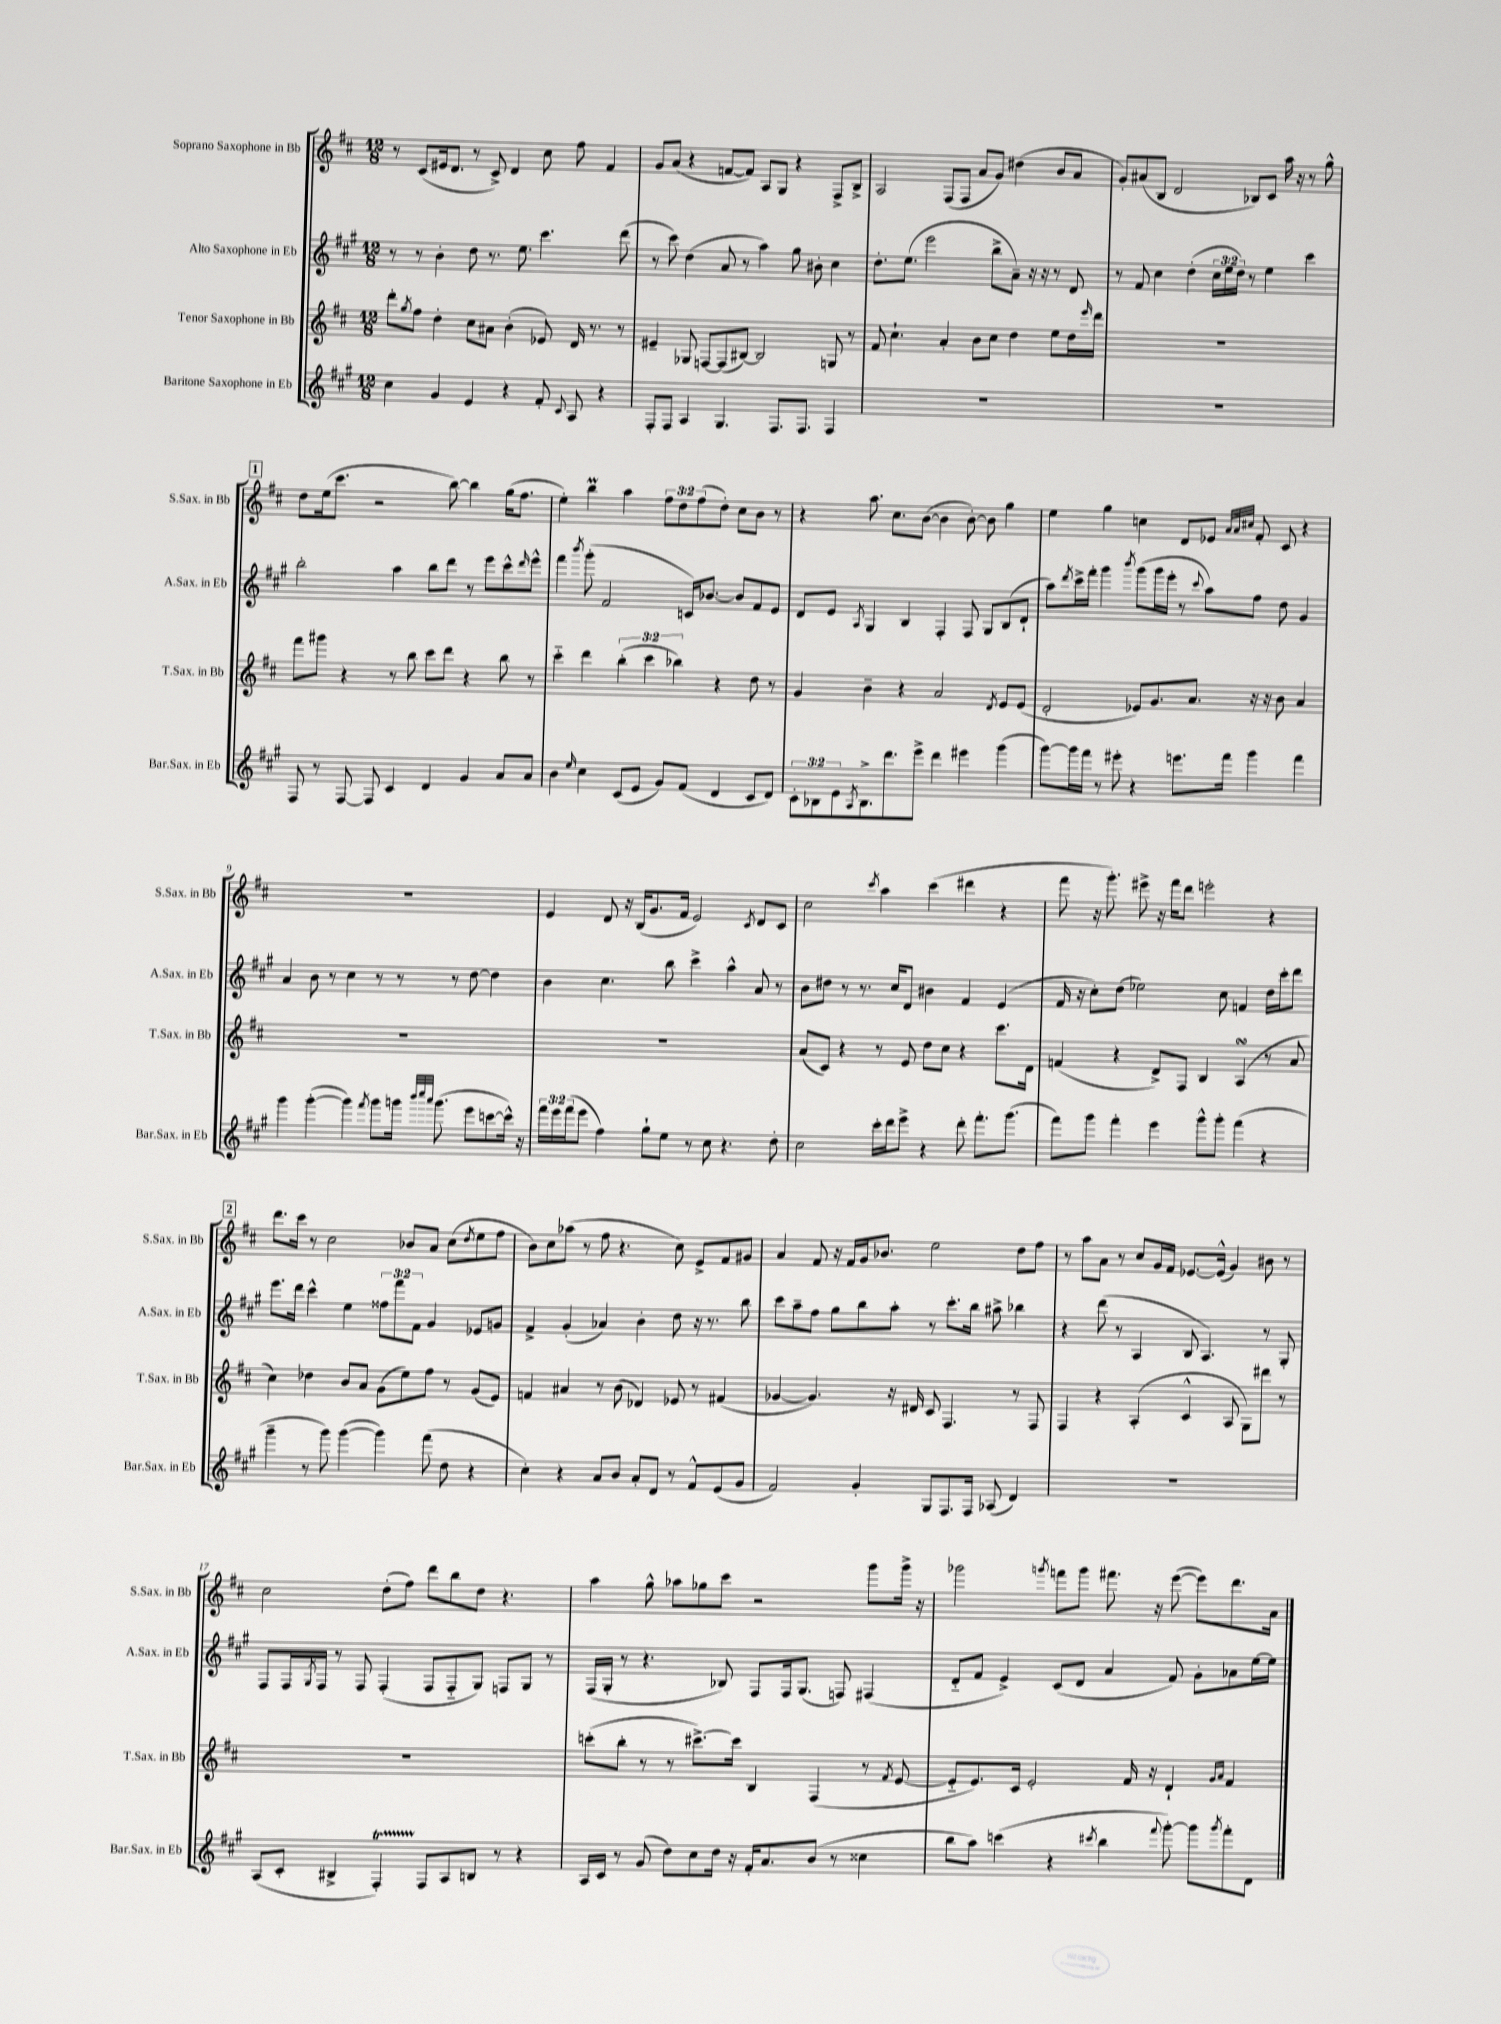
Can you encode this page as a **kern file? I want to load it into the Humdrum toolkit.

**kern	**kern	**kern	**kern
*staff4	*staff3	*staff2	*staff1
*clefG2	*clefG2	*clefG2	*clefG2
*k[f#c#g#]	*k[f#c#]	*k[f#c#g#]	*k[f#c#]
*M12/8	*M12/8	*M12/8	*M12/8
4cc#	8ddd'	8r	8r
.	8qgg	.	.
.	8ff#	8r	(8c#
4g#	4dd'	4b'	16e#
.	.	.	8.d
4e	8cc#	8dd	8r
.	8a#	8.r	8c#^)
4r	(4b'	.	4d
.	.	8.ee	.
8f#'	8e-)	4.ccc#	8cc#
8qqc#	.	.	.
8A	16d	.	8ff#
.	8.r	.	.
4r	.	.	4f#
.	8r	(8ddd	.
=	=	=	=
8F#'	4e#~	8r	8g
8F#	.	8ccc#)	(8a
4A	8G-	(4dd	4r
.	[8F	.	.
4.G#	(8F]	8a	[8f
.	[8B#)	8r	8f])
.	2B#]	4aa)	8A
8.F#	.	.	8G
.	.	8gg#	4r
8.F#	.	.	.
.	.	8b#'	.
4F#	8G	4cc#	8F#^
.	8r	.	8B^
=	=	=	=
1.r	8f#	8.dd'	2A
.	4.cc#`	.	.
.	.	(8.ee	.
.	.	2eee	.
.	4a'	.	(8F#
.	.	.	8F#
.	8b	.	8a
.	8cc#	8bb^	8g)
.	4dd	8a~)	(4dd#
.	.	16r	.
.	.	16r	.
.	8ee	8r	8b
.	16dd	8d	8a
.	16qqeee	.	.
.	16ddd	.	.
=	=	=	=
1.r	1.r	8r	8g')
.	.	8f#	(8a#
.	.	4cc#	8B
.	.	.	2d
.	.	(4dd'	.
.	.	24cc#	.
.	.	24ee	.
.	.	24dd)	.
.	.	8r	8B-)
.	.	4ee	8c#
.	.	.	16aa
.	.	.	16r
.	.	4ccc#	8r
.	.	.	8gg^^
=	=	=	=
8F#	8fff#	2bb'	8dd
8r	8ggg#	.	(16ee
.	.	.	8.ccc#
[8F#	4r	.	.
8F#]	.	.	2r
4c#	8r	4aa	.
.	8bb	.	.
4d	8ccc#	8bb	.
.	8ddd	8ddd	[8bb)
4g#	4r	8r	4bb]
.	.	8eee	.
8a	8bb	8ccc#^^	(16gg
.	.	.	8.ff#
.	.	16qqddd	.
8a	8r	8eee^^	.
=	=	=	=
4b	4ccc#'~	4fff#	4ee')
16qqee	.	8qbbb	.
4cc#	4ddd	(8ggg#'	4bb
.	.	2f#	.
(8c#	(6bb'	.	4aa
8e	.	.	.
.	6ccc#	.	.
8g#)	.	.	12ff#
.	6bb-)	.	12dd
(8f#	.	16c)	.
.	.	.	(12ff#
.	.	[8.b-	.
4d	4r	.	8dd')
.	.	8b-]	8cc#
8c#	8dd	8f#	8b
8d)	8r	8e	8r
=	=	=	=
12c#'	4g	8d	4r
12B-	.	.	.
.	.	8e	.
12e	.	.	.
8qA	.	8qA	.
8.B-^	4b~	4G#	8.aa
8.ddd	.	.	8.cc#
.	4r	4B	.
8eee^	.	.	([8b
4ddd	2a	4F#'	4b]
4eee#	.	8F#	[8b')
.	.	8G#	8b]
.	8qd	.	.
(4ggg#	8e	(8B	4gg
.	(8e	8d`	.
=	=	=	=
[8ggg#)	2d'	8aa)	4ee
.	.	8qddd	.
16ggg#]	.	16ccc#^	.
16fff#	.	16fff#'	.
8r	.	4ggg#	4gg
8eee#'	.	.	.
.	.	8qbbb	.
4r	8e-)	(8ggg#	4cc
.	8.g	16ggg#	.
.	.	16eee'	.
8.eee	.	8r	8d
.	8.a	.	.
.	.	8qqccc#	.
.	.	8aa)	8e-
16fff#	.	.	.
.	.	.	32qqa
.	.	.	32qqa
.	.	.	32qqcc#
4ggg#	16r	8ff#	8f#'
.	16r	.	.
.	8b	8dd	8c#
4fff#	4a	4g#	4r
=	=	=	=
4ggg#	1.r	4a	1.r
([4ggg#'	.	8b	.
.	.	8r	.
4ggg#])	.	4cc#	.
8qfff#	.	.	.
8ggg#	.	8r	.
16ggg	.	8r	.
32qqbbb	.	.	.
32qqcccc#	.	.	.
32qqaaa	.	.	.
(8.ggg	.	.	.
.	.	8r	.
8eee	.	[8dd	.
[8ccc	.	4dd]	.
16ccc^^])	.	.	.
16r	.	.	.
=	=	=	=
24fff#	1.r	4b	4e
24eee	.	.	.
(24fff#	.	.	.
8eee	.	.	.
4ff#)	.	4.cc#	8d
.	.	.	16r
.	.	.	(16B
8gg#`	.	.	8.g
8ee	.	8bb	.
.	.	.	16f#
8r	.	4ccc#^	2e)
8cc#	.	.	.
4.r	.	4aa^^	.
.	.	.	8qc#
.	.	8a	8d
8dd'	.	8r	8c#
=	=	=	=
2cc#	(8a	8b	2cc#
.	8c#)	8dd#	.
.	4r	8r	.
.	.	8.r	.
.	.	.	8qccc#
16ccc#'	8r	.	4aa
16ddd	.	16cc#	.
8eee^	8e	8d	.
4r	8dd	4b#	(4ccc#
.	8cc#	.	.
8ddd'	4r	4f#	4ddd#
8.fff#'	.	.	.
.	8.ccc#	(4e	4r
(8.ggg#	.	.	.
.	16d	.	.
=	=	=	=
8fff#)	(4f	16f#	8fff#
.	.	16r	.
8ggg#	.	8cc#')	16r
.	.	.	8.ggg')
4fff#'	4r	(8dd	.
.	.	2ee-)	8eee#^
4eee	8d^)	.	16r
.	.	.	16fff#
.	8F#	.	8ddd
8ggg#^^	4B	.	2eee'
8ggg#'	.	8cc#	.
(4fff#	(4A	4f	.
4r	8r	16dd	4r
.	.	16ccc#'	.
.	8a	8ddd	.
=	=	=	=
4ggg#~	4cc#)	8.eee	8.ddd
.	.	16ddd	16ccc#
8r	4dd-	4ccc#^^	8r
8ggg#)	.	.	2cc#
([4ggg#	8b	4ee	.
.	8a	.	.
4ggg#])	(8g	12ff##	.
.	.	12fff#	.
.	8ee)	.	8b-
.	.	12f#	.
(8fff#	8ff#	4g#	8a
8dd	8r	.	(8cc#
.	.	.	8qdd
4r	(8g	8e-	8ee
.	8e)	8g	8ff#
=	=	=	=
4cc#')	4f	4f#^	8b)
.	.	.	8cc#
4r	4a#	(4g#'	(8aa-
.	.	.	8r
8a	8r	4a-)	8ff#
8b	(8b	.	4.r
8a'	4d-)	4b'	.
8d	.	.	.
8r	8e-	8dd	8cc#)
8f#^^	8r	16r	8e^
.	.	8.r	.
(8e	(4f#	.	8f#
8g#	.	8bb	8g#
=	=	=	=
2f#)	[4g-	8ccc#	4a
.	.	8aa~	.
.	4.g-])	8ff#	8f#
.	.	8gg#	16r
.	.	.	16f#
4g#'	.	8bb	16g
.	.	.	8.b-
.	16r	8aa'	.
.	16d#	.	.
8G#	8c#	8r	2ee
8.F#	4.F#	8.ccc#'	.
16F#	.	16bb	.
(8A-	.	8aa#^	.
4d)	8r	4bb-	8dd
.	8F#	.	8ff#
=	=	=	=
1.r	4F#	4r	8r
.	.	.	8aa
.	4r	(8ddd	8a
.	.	8r	8r
.	(4A'	4A	8cc#
.	.	.	16g
.	.	.	16f#
.	4c#^^	8B	[8.e-
.	.	4.A)	.
.	.	.	(16e-^^]
.	8A	.	4g)
.	8G)	.	.
.	8ddd#	8r	8b#
.	8r	8G#'	8r
=	=	=	=
(8A	1.r	8F#	2cc#
8c#'	.	16F#	.
.	.	8qG#	.
.	.	16F#	.
4B#^	.	8r	.
.	.	8F#	.
4F#')	.	(4F#'	(8dd'
.	.	.	8ff#)
8F#	.	8F#	8ddd
8A	.	8F#'~	8bb
8B	.	8G#)	8dd
8r	.	8F	4.r
4r	.	8G#	.
.	.	8r	.
=	=	=	=
16A	(8ccc'	(16F#	4aa
16c#	.	16G#'	.
8r	8bb'	8r	.
(8g#	8r	4.r	8gg^^
8dd)	8r	.	8aa-
8cc#	[8.ccc#^)	.	8gg-
16dd	.	8B-)	8ccc#
16r	16ccc#]	.	.
16f#'	4B	8F#	2r
8.a	.	.	.
.	.	16F#	.
.	.	(8.G#	.
(8b	(4F#	.	.
8r	.	8F)	.
4cc##	8r	(4F#	8ggg
.	8qf#	.	.
.	[8e	.	16ggg^
.	.	.	16r
=	=	=	=
8bb	8e'~]	8d'~	2ggg-
8aa)	8.e)	8f#	.
(4ccc	.	4e^)	.
.	16c#	.	.
.	2e'	.	.
.	.	.	8qggg
4r	.	(8c#	8fff
.	.	8d	8ggg
8qccc#	.	.	.
4bb	.	4a	8.fff#
.	16f#	.	.
.	16r	.	16r
8qqfff#	.	.	.
[8ggg#')	4d`	8f#)	([8eee
8ggg#]	.	8g#'	8eee])
.	16qqg	.	.
8qggg#	16qqa	.	.
8fff#'	4f#	8a-	8.ddd
8d	.	[16ee	.
.	.	16ee]	16a
==	==	==	==
*-	*-	*-	*-
